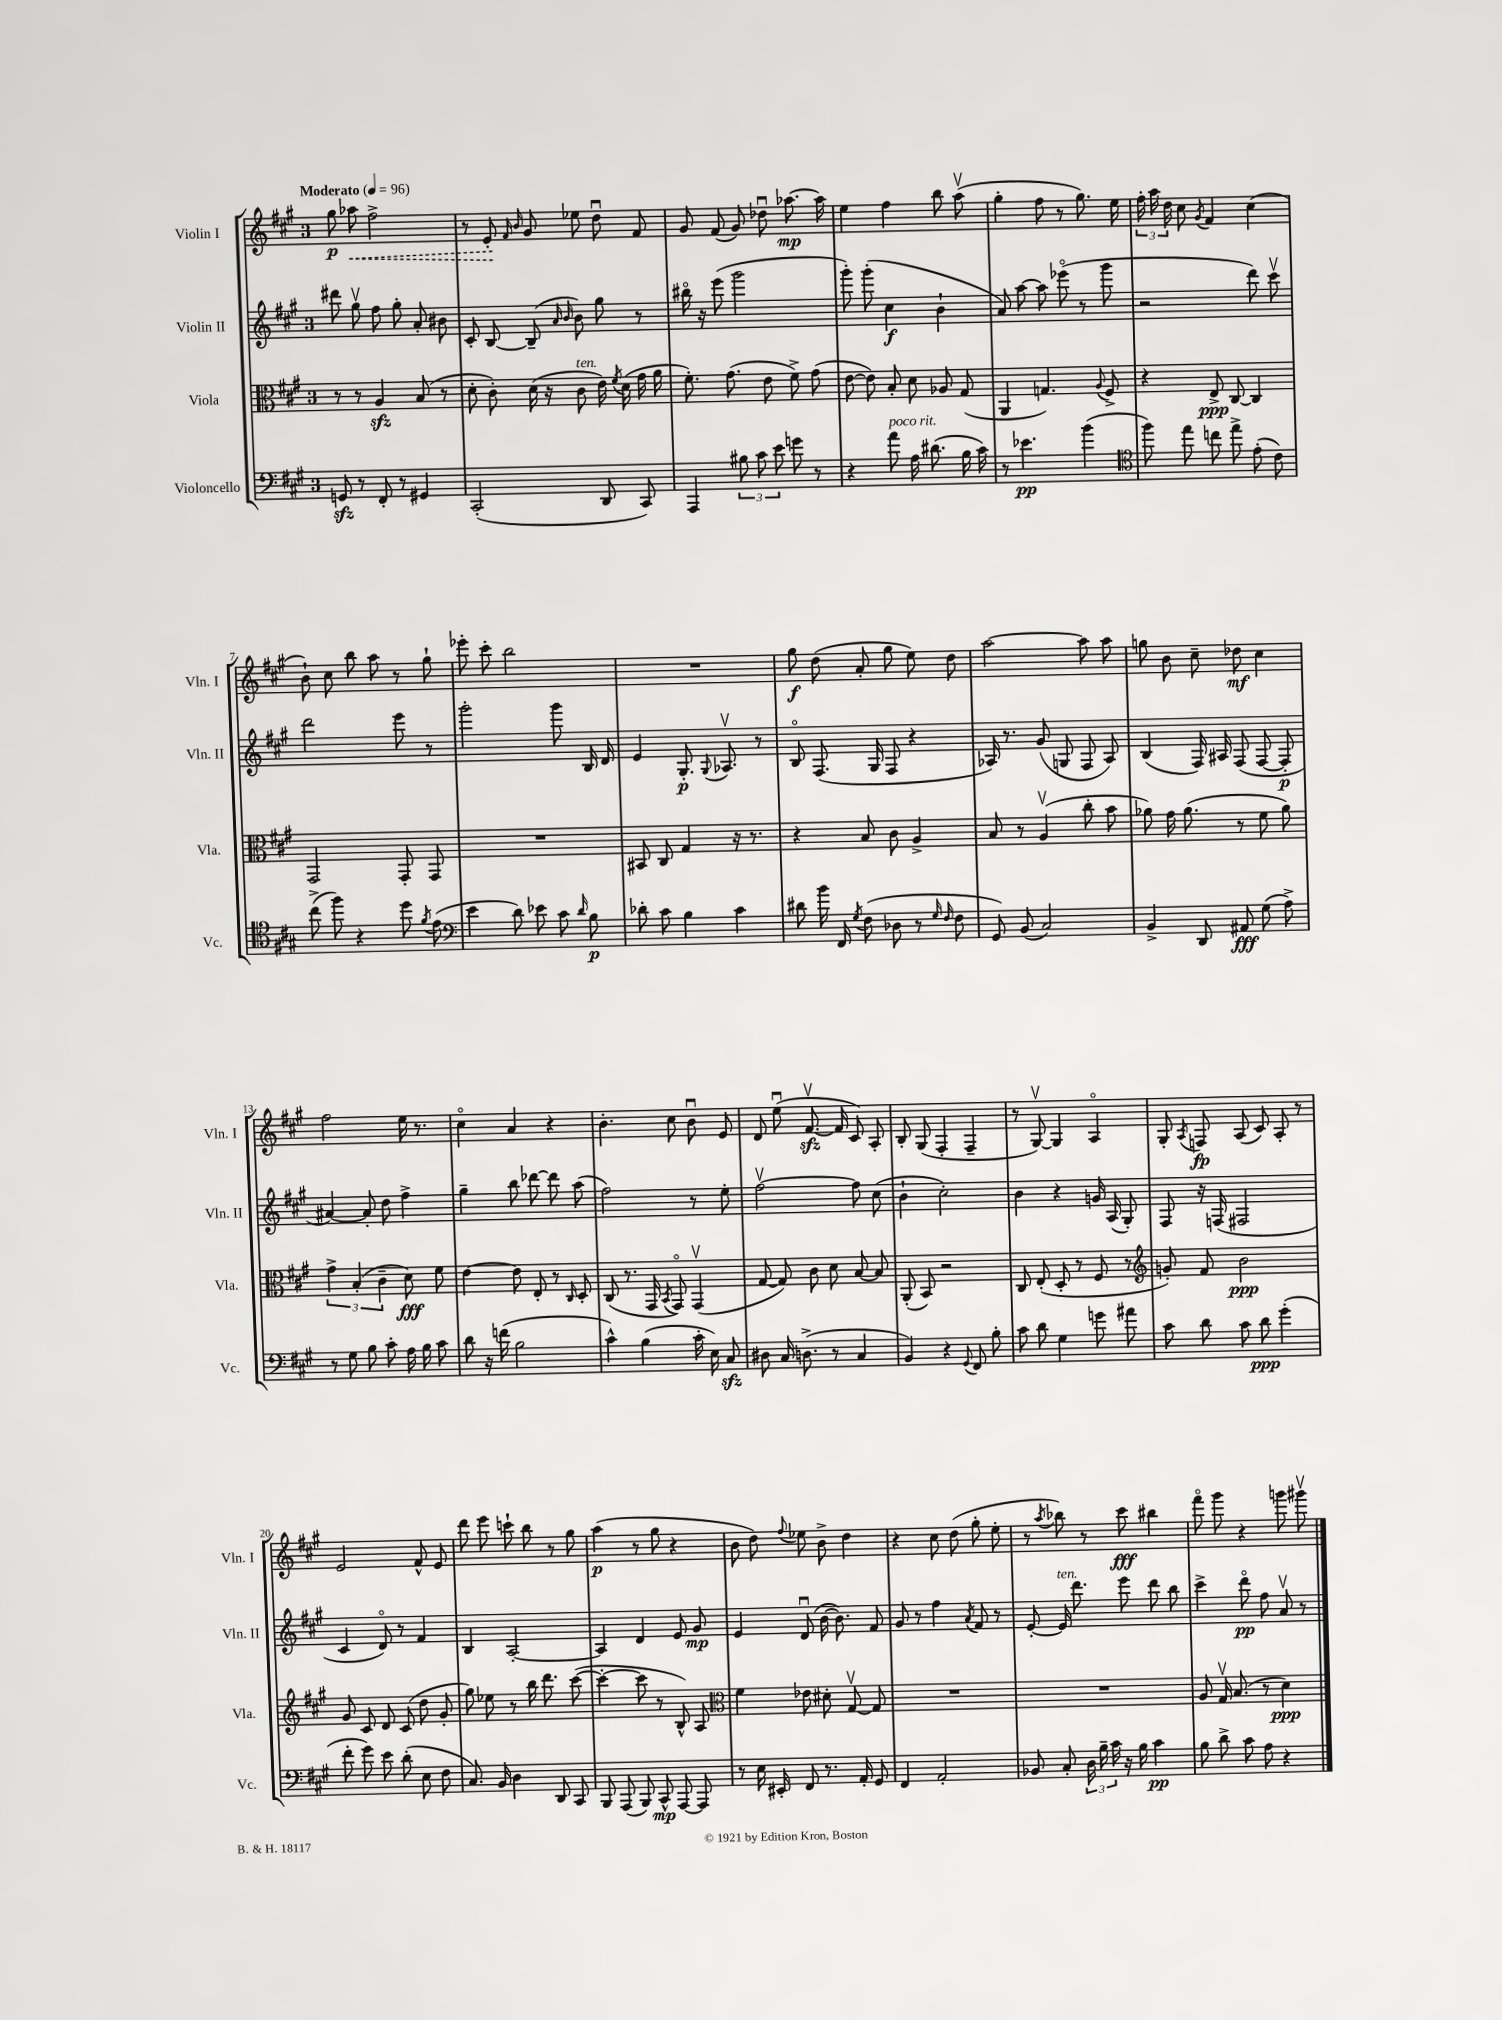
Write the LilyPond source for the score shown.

<<
\new StaffGroup <<
\new Staff = "s0" \with { instrumentName = "Violin I" shortInstrumentName = "Vln. I" } {
    \clef treble \key a \major \once \override Staff.TimeSignature.style = #'single-digit \time 3/4 \tempo "Moderato" 4 = 96
    \autoBeamOff gis''8\p \once \override Hairpin.style = #'dashed-line aes''8\< fis''2-> |
    r8 e'8-.\! \grace { fis'16 b'16 } gis'8 ees''8 d''8\downbow fis'8 |
    gis'8 fis'8( gis'8) des''8\downbow aes''8.~\mp aes''16 |
    e''4 fis''4 b''8 a''8\upbow( |
    gis''4-. fis''8 r8 gis''8.) e''16 |
    \tuplet 3/2 { fis''16-. a''16 d''16 } cis''8 \acciaccatura { gis'8 } fis'4 cis''4( |
    b'8-!) cis''8 b''8 a''8 r8 gis''8-! |
    ees'''8-. cis'''8-. b''2 |
    R2. |
    gis''8\f d''8( a'8-. gis''8 e''8) d''8 |
    a''2~ a''8 a''8 |
    g''8 b'8 cis''8-- des''8\mf cis''4 |
    fis''2 e''16 r8. |
    cis''4\flageolet a'4 r4 |
    b'4.-. cis''8 b'8\downbow e'8 |
    d'8 e''8\downbow( fis'8.~\upbow\sfz fis'16 cis'8) a8-. |
    b8-. gis8( fis4-. fis4-- |
    r8 gis8~\upbow) gis4 a4\flageolet |
    gis8-. \acciaccatura { a8 } f8\fp a8( cis'8) a8-. r8 |
    e'2 fis'8-^ e'8 |
    d'''8 e'''8 c'''8-! b''8 r8 gis''8 |
    a''4\p( r8 gis''8 r4 |
    b'8 d''8) \appoggiatura { fis''8 } ees''8 b'8-> d''4 |
    r4 cis''8 d''8( gis''8-. e''8-. |
    r8 \acciaccatura { a''8 } bes''8) r8 cis'''8\fff bis''4 |
    fis'''8\flageolet gis'''8 r4 g'''8 gis'''8\upbow \bar "|." |
}
\new Staff = "s1" \with { instrumentName = "Violin II" shortInstrumentName = "Vln. II" } {
    \clef treble \key a \major \once \override Staff.TimeSignature.style = #'single-digit \time 3/4
    \autoBeamOff dis'''8 gis''8\upbow fis''8 gis''8-. a'8-. bis'8 |
    cis'8-. b8~ b8--( \grace { a'16 b'16 } b'8) gis''8 r8 |
    bis''16\flageolet r16 e'''8( gis'''2 |
    gis'''8-.) gis'''8-.( cis''4\f b'4-! |
    a'8) a''8~ a''8 ees'''8\flageolet( r8 gis'''8 |
    r2 d'''8) cis'''8\upbow |
    d'''2 e'''8 r8 |
    gis'''2-. gis'''8 b16 d'16 |
    e'4 gis8.-.\p \appoggiatura { gis8 } aes8.\upbow r8 |
    b8\flageolet fis8.( gis16 fis8 r4 |
    aes16) r8. gis'8( g8 fis8 aes8) |
    b4( fis16) ais16 fis8( fis8~ fis8-.\p |
    ais'4~) ais'8-. d''8 fis''4-> |
    gis''4-- b''8 des'''8~ des'''8 a''8( |
    fis''2) r8 e''8-. |
    fis''2~\upbow fis''8 cis''8( |
    b'4-! cis''2-.) |
    b'4 r4 g'16 a16( gis8-.) |
    fis8 r16 f16( fis2 |
    cis'4 d'8\flageolet) r8 fis'4 |
    b4 a2~-. |
    a4 d'4 e'8 gis'8\mp |
    e'4 d'8\downbow( b'16~ b'8.) fis'8 |
    gis'8 r8 fis''4 \acciaccatura { a'8 } fis'8 r8 |
    e'8~-. e'16^\markup { \italic "ten." } d'''8. e'''8 d'''8 b''8 |
    cis'''4-> d'''8\flageolet\pp fis''8 a'8\upbow r8 \bar "|." |
}
\new Staff = "s2" \with { instrumentName = "Viola" shortInstrumentName = "Vla." } {
    \clef alto \key a \major \once \override Staff.TimeSignature.style = #'single-digit \time 3/4
    \autoBeamOff r8 r8 a4\sfz b8( r8 |
    d'8-. cis'8-.) d'16( r16 cis'8^\markup { \italic "ten." } e'16) \acciaccatura { fis'8 } d'16( gis'16 a'16 |
    fis'8.-.) gis'8.( e'8 fis'8->) gis'8( |
    e'8~ e'8) b8-. d'8 aes8 gis8( |
    a,4 g4.) \appoggiatura { a8 } fis8-> |
    r4 e8->\ppp cis8~ cis4 |
    gis,2 gis,8-. gis,8 |
    R2. |
    bis,8 cis8 gis4 r16 r8. |
    r4 b8 cis'8 a4-> |
    b8 r8 a4\upbow( cis''8-. b'8 |
    aes'8) gis'16 aes'8.( r8 fis'8 aes'8) |
    \tuplet 3/2 { gis'4-> b4-.( cis'4-- } d'8\fff) fis'8 |
    e'4~ e'8 e8-. r8 \grace { cis16 } d8-. |
    cis8( r8. gis,16 \acciaccatura { b,8 } gis,8\flageolet) gis,4\upbow( |
    gis8~ gis8) cis'8 d'8 b8~ b8 |
    a,8-.( b,8) r2 |
    cis8 e8-.( d8-. r8 fis8 r8 |
    \clef treble g'8-.) fis'8 b'2\ppp |
    gis'8 cis'8 d'8 cis'8( d''8 gis'8-. |
    gis''8) ees''8 r8 b''16 d'''8. cis'''8~( |
    cis'''4~-. cis'''8 r8 b8-^) a8 |
    \clef alto fis'4 ees'8 dis'8-. gis8~\upbow gis8 |
    R2. |
    R2. |
    a8 gis16\upbow b8.( r8 d'4\ppp) \bar "|." |
}
\new Staff = "s3" \with { instrumentName = "Violoncello" shortInstrumentName = "Vc." } {
    \clef bass \key a \major \once \override Staff.TimeSignature.style = #'single-digit \time 3/4
    \autoBeamOff g,8\sfz r8 fis,8-. r8 gis,4 |
    cis,2-.( d,8 cis,8) |
    a,,4 \tuplet 3/2 { bis8 cis'8 e'8 } g'8 r8 |
    r4 a'8^\markup { \italic "poco rit." } a16 dis'8.( b16 cis'16) |
    r8 ees'4.\pp b'4( |
    \clef tenor fis''8) e''8 c''8 e''8-> e'8-.( cis'8) |
    cis''8->( fis''8) r4 d''8 \acciaccatura { fis'8 } e'8( |
    \clef bass e'4 d'8) ees'8 cis'8 \grace { d'16 } b8\p |
    des'8-. cis'8 b4 cis'4 |
    dis'8 b'16 fis,16 \acciaccatura { gis8 } fis8( des8 r8 \grace { gis16 fis16 } fis8 |
    gis,8) b,8( cis2) |
    b,4-> d,8 ais,8\fff gis8( a8->) |
    r8 gis8 b8 cis'8-. a16 b16 cis'8 |
    d'8 r16 f'16( b2 |
    cis'4-^) b4( cis'16-. e16) cis8\sfz |
    dis8 cis16 d8.->( r8 cis4 |
    b,4) r4 \appoggiatura { gis,8 } fis,8 b8-. |
    cis'8 d'8 gis4 g'8 ais'8 |
    cis'8 d'8 cis'8 d'8\ppp gis'4-.( |
    fis'8-. gis'8) e'8 d'8-.( e8 fis8 |
    cis8.) b,16 d4 d,8 cis,8 |
    b,,8 a,,8( b,,8) cis,8-^\mp a,,8~ a,,8 |
    r8 e16 eis,16-. fis,8 r8. a,16-. gis,8 |
    fis,4 a,2-. |
    bes,8 cis8-. \tuplet 3/2 { d16 b16-- cis'16 } r16 b16 cis'4\pp |
    b8 d'8-> cis'8 a8 r4 \bar "|." |
}
>>
>>
